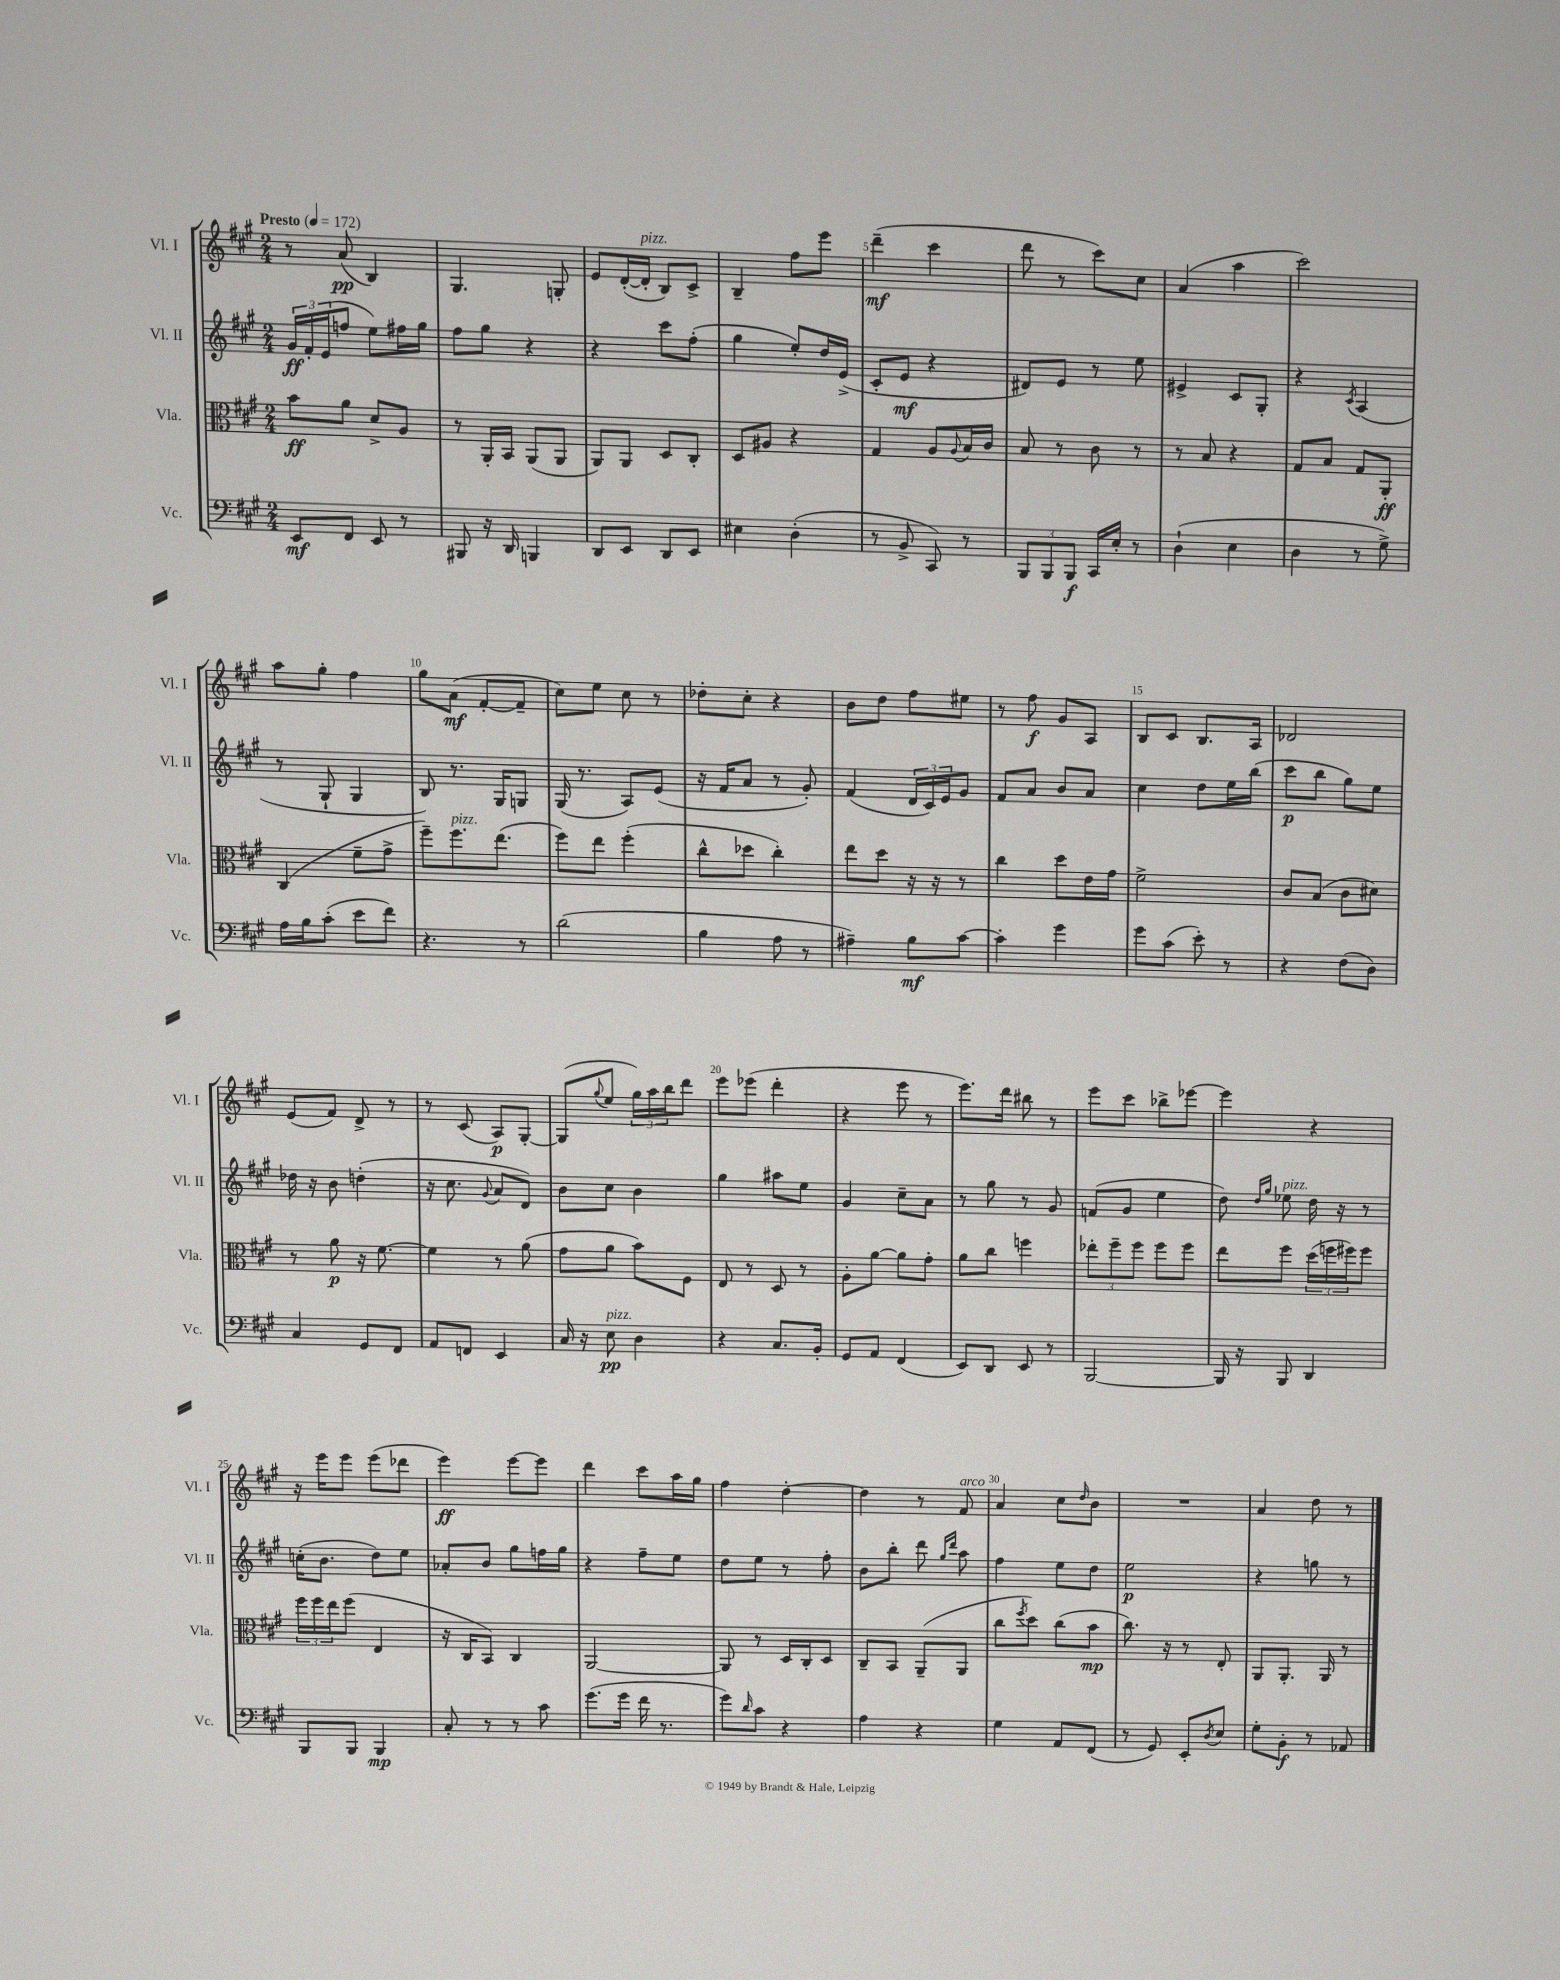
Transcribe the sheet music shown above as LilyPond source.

<<
\new StaffGroup <<
\new Staff = "s0" \with { instrumentName = "Vl. I" shortInstrumentName = "Vl. I" } {
    \clef treble \key a \major \numericTimeSignature \time 2/4 \tempo "Presto" 4 = 172
    r8 a'8\pp( b4) |
    gis4. g8-. |
    e'8 d'16~-.( d'16-.^\markup { \italic "pizz." } b8) cis'8-> |
    b4-- fis''8 e'''8 |
    d'''4--\mf( cis'''4 |
    d'''8 r8 cis'''8) cis''8 |
    a'4( a''4 |
    cis'''2) |
    a''8 gis''8-. fis''4 |
    gis''8 a'8\mf( fis'8~-. fis'8-- |
    cis''8) e''8 cis''8 r8 |
    des''8-. cis''8-. r4 |
    b'8 d''8 fis''8 eis''8 |
    r8 fis''8\f gis'8 a8 |
    b8 cis'8 b8. a16 |
    des'2 |
    e'8( fis'8) d'8-> r8 |
    r8 cis'8( a8\p) gis8~-. |
    gis8( \appoggiatura { gis''8 } e''8 \tuplet 3/2 { gis''16) a''16 b''16 } d'''8 |
    e'''8 ees'''8( d'''4-. |
    r4 e'''8 r8 |
    e'''8.) d'''16 bis''8 r8 |
    e'''8 cis'''8 bes''8-> ees'''8~ |
    ees'''4 r4 |
    r16 e'''16 e'''8 e'''8( des'''8 |
    e'''4\ff) e'''8~ e'''8 |
    d'''4 cis'''8 a''16 gis''16 |
    fis''4 d''4~-. |
    d''4 r8 fis'8^\markup { \italic "arco" } |
    a'4 cis''8 \grace { d''16 } b'8 |
    R2 |
    a'4 d''8 r8 \bar "|." |
}
\new Staff = "s1" \with { instrumentName = "Vl. II" shortInstrumentName = "Vl. II" } {
    \clef treble \key a \major \numericTimeSignature \time 2/4
    \tuplet 3/2 { gis'16\ff fis'16-. e'16( } f''8 e''8) fis''16 gis''16 |
    fis''8 gis''8 r4 |
    r4 cis'''8 fis''8-.( |
    gis''4 e''8-.) d''16 e'16->( |
    cis'8-. e'8\mf r4 |
    dis'8) e'8 r8 e''8 |
    eis'4-> cis'8 gis8-. |
    r4 \acciaccatura { cis'8 } a4( |
    r8 gis8-! gis4 |
    b8) r8. gis16 g8 |
    gis16( r8. a8) e'8( |
    r16 fis'16 a'8 r8 gis'8-.) |
    fis'4( \tuplet 3/2 { d'16 cis'16) e'16 } gis'8 |
    fis'8 a'8 b'8 a'8 |
    cis''4 d''8 e''16 b''16( |
    cis'''8\p b''8 gis''8) e''8 |
    des''16 r16 b'8 d''4-.( |
    r16 cis''8. \appoggiatura { gis'8 } a'8 d'8) |
    b'8 cis''8 b'4 |
    gis''4 ais''8 e''8 |
    gis'4 cis''8-- a'8 |
    r8 gis''8 r8 gis'8 |
    f'8( gis'8 e''4 |
    d''8) \grace { d''16 gis''16 } ees''8^\markup { \italic "pizz." } d''16 r16 r8 |
    c''16-.( b'8. d''8) e''8 |
    aes'8-. b'8 gis''8 f''16 gis''16 |
    r4 fis''8-- e''8 |
    d''8 e''8 r8 fis''8-. |
    b'8 b''8-. d'''8 \grace { gis''16 d'''16 } a''8 |
    fis''4 e''8 d''8 |
    e''2\p |
    r4 g''8 r8 \bar "|." |
}
\new Staff = "s2" \with { instrumentName = "Vla." shortInstrumentName = "Vla." } {
    \clef alto \key a \major \numericTimeSignature \time 2/4
    b'8\ff a'8 d'8-> a8 |
    r8 a,16-. b,16 a,8( a,8 |
    a,8) a,8 d8 cis8-. |
    d8 ais8 r4 |
    gis4 a8 \appoggiatura { a8 } b16 cis'16 |
    b8 r8 cis'8 r8 |
    r8 b8 r4 |
    gis8 b8 gis8 a,8-.\ff |
    cis4( fis'8-- gis'8-> |
    fis''8--) fis''8.^\markup { \italic "pizz." } e''8.( |
    fis''8) e''8 fis''4-.( |
    cis''8-^ des''8 cis''4-.) |
    e''8 d''8 r16 r16 r8 |
    cis''4 d''8 e'16 gis'16 |
    fis'2-> |
    cis'8 b8( cis'8 dis'8) |
    r8 a'8\p r16 fis'8.~ |
    fis'4 r8 a'8( |
    gis'8 a'8 b'8) fis8 |
    e8 r8 d8 r8 |
    a8-. a'8~ a'8 gis'8-. |
    a'8 cis''8 f''4 |
    \tuplet 3/2 { ees''8-. fis''8-- fis''8 } fis''8 fis''8 |
    e''8 fis''8 \tuplet 3/2 { d''16( f''16 fis''16) } fis''8 |
    \tuplet 3/2 { fis''16 fis''16 e''16 } fis''8( e4 |
    r16 cis16 b,8) cis4 |
    a,2~ |
    a,8 r8 d16 cis16-. d8 |
    cis8-- b,8 a,8--( a,8 |
    cis''8 \acciaccatura { fis''8 } d''8) cis''8( b'8\mp |
    cis''8.) r16 r8 e8-. |
    a,8 a,8.-. a,16 r8 \bar "|." |
}
\new Staff = "s3" \with { instrumentName = "Vc." shortInstrumentName = "Vc." } {
    \clef bass \key a \major \numericTimeSignature \time 2/4
    e,8\mf fis,8 e,8 r8 |
    bis,,8 r16 d,16 b,,4 |
    d,8 e,8 d,8 e,8 |
    eis4 d4-.( |
    r8 b,8-> cis,8) r8 |
    \tuplet 3/2 { b,,8 b,,8 b,,8\f } cis,16 e16-. r8 |
    d4-!( e4 |
    d4 r8 gis8->) |
    a16 b16 cis'8-.( e'8 fis'8) |
    r4. r8 |
    d'2( |
    b4 a8 r8 |
    ais4--) b8\mf cis'8~ |
    cis'4-. gis'4 |
    gis'8 cis'8( e'8-.) r8 |
    r4 fis8( d8) |
    cis4 gis,8 fis,8 |
    a,8 f,8 e,4 |
    cis16 r16 e8\pp^\markup { \italic "pizz." } d4 |
    r4 cis8. b,16-. |
    gis,8 a,8 fis,4( |
    e,8) d,8 e,8 r8 |
    b,,2~ |
    b,,16 r16 b,,8 d,4 |
    b,,8 b,,8 b,,4\mp |
    cis8-. r8 r8 cis'8 |
    gis'8.( gis'16 fis'16 r8. |
    gis'8) \grace { d'16 } cis'8 r4 |
    a4 r4 |
    gis4 a,8 fis,8( |
    r8 gis,8) e,8-. \acciaccatura { d8 } e8 |
    gis8-. b,8-.\f r8 aes,8 \bar "|." |
}
>>
>>
\layout { \context { \Score \override BarNumber.break-visibility = ##(#f #t #t) barNumberVisibility = #(every-nth-bar-number-visible 5) } }
